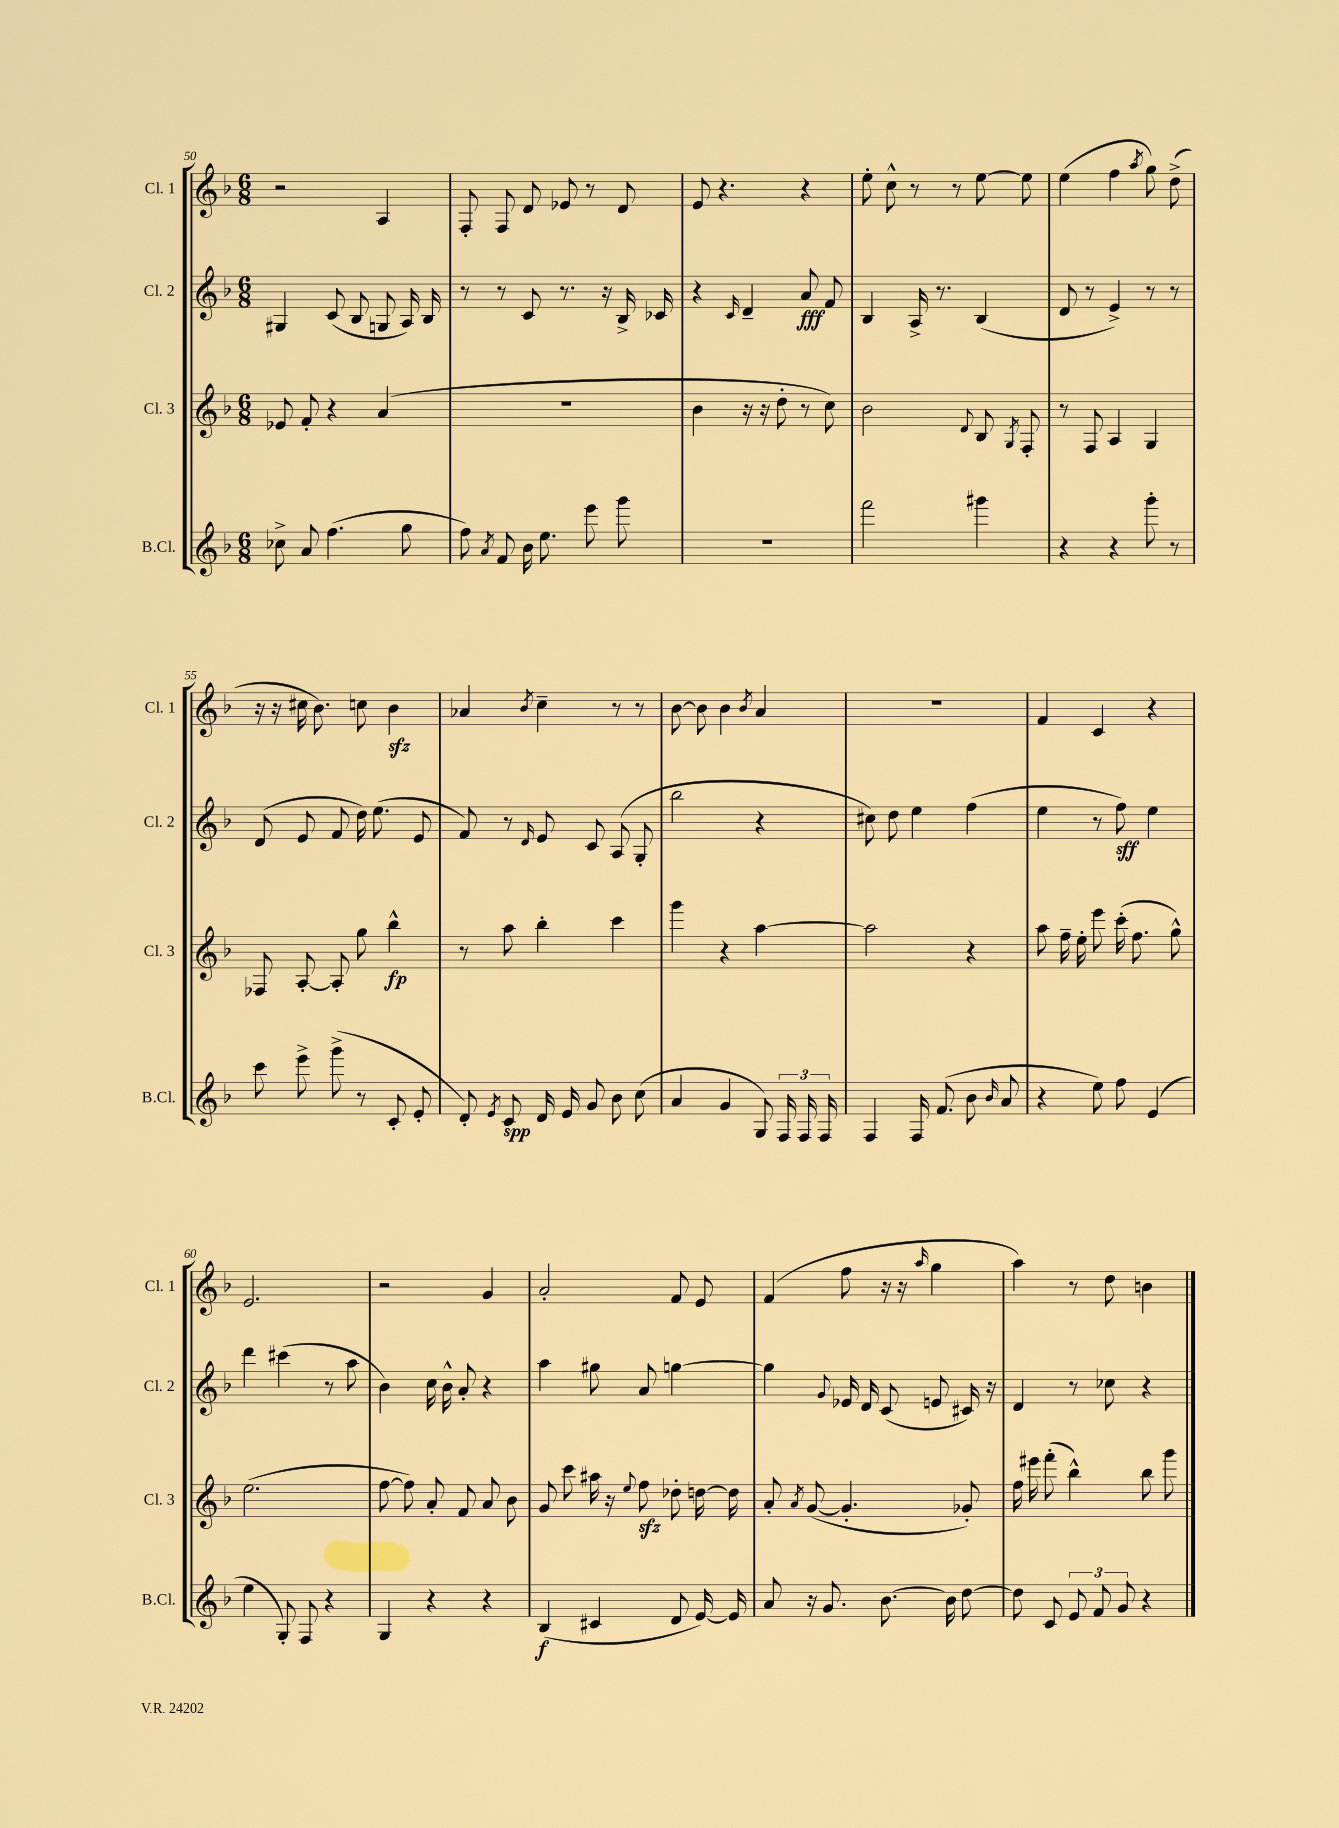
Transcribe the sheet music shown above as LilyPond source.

<<
\new StaffGroup <<
\new Staff = "s0" \with { instrumentName = "Cl. 1" shortInstrumentName = "Cl. 1" } {
    \clef treble \key f \major \numericTimeSignature \time 6/8
    \autoBeamOff r2 a4 |
    f8-. f8 d'8 ees'8 r8 d'8 |
    e'8 r4. r4 |
    e''8-. c''8-^ r8 r8 e''8~ e''8 |
    e''4( f''4 \acciaccatura { a''8 } g''8) d''8->( |
    r16 r16 cis''16 bes'8.) c''8 bes'4\sfz |
    aes'4 \acciaccatura { bes'8 } c''4-- r8 r8 |
    bes'8~ bes'8 bes'4 \acciaccatura { bes'8 } a'4 |
    R2. |
    f'4 c'4 r4 |
    e'2. |
    r2 g'4 |
    a'2-. f'8 e'8 |
    f'4( f''8 r16 r16 \grace { a''16 } g''4 |
    a''4) r8 d''8 b'4 \bar "|." |
}
\new Staff = "s1" \with { instrumentName = "Cl. 2" shortInstrumentName = "Cl. 2" } {
    \clef treble \key f \major \numericTimeSignature \time 6/8
    \autoBeamOff gis4 c'8( bes8 g8 a16) bes16 |
    r8 r8 c'8 r8. r16 bes16-> ces'16 |
    r4 \grace { c'16 } d'4-- a'8\fff f'8 |
    bes4 a16-> r8. bes4( |
    d'8 r8 e'4->) r8 r8 |
    d'8( e'8 f'8 d''16) e''8.( e'8 |
    f'8) r8 \grace { d'16 } e'8 c'8 a8( g8-. |
    bes''2 r4 |
    cis''8) d''8 e''4 f''4( |
    e''4 r8 f''8\sff) e''4 |
    d'''4 cis'''4( r8 a''8 |
    bes'4) c''16 bes'16-^ a'8-. r4 |
    a''4 gis''8 a'8 g''4~ |
    g''4 \appoggiatura { g'8 } ees'16 d'16 c'8( e'8 cis'16) r16 |
    d'4 r8 ces''8 r4 \bar "|." |
}
\new Staff = "s2" \with { instrumentName = "Cl. 3" shortInstrumentName = "Cl. 3" } {
    \clef treble \key f \major \numericTimeSignature \time 6/8
    \autoBeamOff ees'8 f'8-. r4 a'4( |
    R2. |
    bes'4 r16 r16 d''8-. r8 c''8) |
    bes'2 \appoggiatura { d'8 } bes8 \acciaccatura { g8 } f8-. |
    r8 f8 a4 g4 |
    fes8 a8~-. a8-. g''8 bes''4-^\fp |
    r8 a''8 bes''4-. c'''4 |
    g'''4 r4 a''4~ |
    a''2 r4 |
    a''8 f''16-- e''16-. e'''8 c'''16-.( f''8. g''8-^) |
    e''2.( |
    f''8~ f''8) a'8-. f'8 a'8 bes'8 |
    g'8 c'''8 ais''16 r16 \appoggiatura { e''8 } f''8\sfz des''8-. d''16~ d''16 |
    a'8-. \acciaccatura { a'8 } g'8~( g'4.-. ges'8-.) |
    f''16 eis'''16 f'''8-.( bes''4-^) bes''8 g'''8 \bar "|." |
}
\new Staff = "s3" \with { instrumentName = "B.Cl." shortInstrumentName = "B.Cl." } {
    \clef treble \key f \major \numericTimeSignature \time 6/8
    \autoBeamOff ces''8-> a'8 f''4.( g''8 |
    f''8) \acciaccatura { a'8 } f'8 bes'16 e''8. e'''8 g'''8 |
    R2. |
    f'''2 gis'''4 |
    r4 r4 g'''8-. r8 |
    c'''8 e'''8-> g'''8->( r8 c'8-. e'8-. |
    d'8-.) \acciaccatura { e'8 } c'8\spp d'16 e'16 g'8 bes'8 c''8( |
    a'4 g'4 g8) \tuplet 3/2 { f16 f16 f16 } |
    f4 f16 f'8.( bes'8 \grace { bes'16 } a'8 |
    r4 e''8) f''8 e'4( |
    e''4 g8-.) f8 r4 |
    g4 r4 r4 |
    bes4\f( cis'4 d'8 e'16~) e'16 |
    a'8 r16 g'8. bes'8.~ bes'16 d''8~ |
    d''8 c'8 \tuplet 3/2 { e'8 f'8 g'8 } r4 \bar "|." |
}
>>
>>
\layout { \context { \Score currentBarNumber = #50 } }
